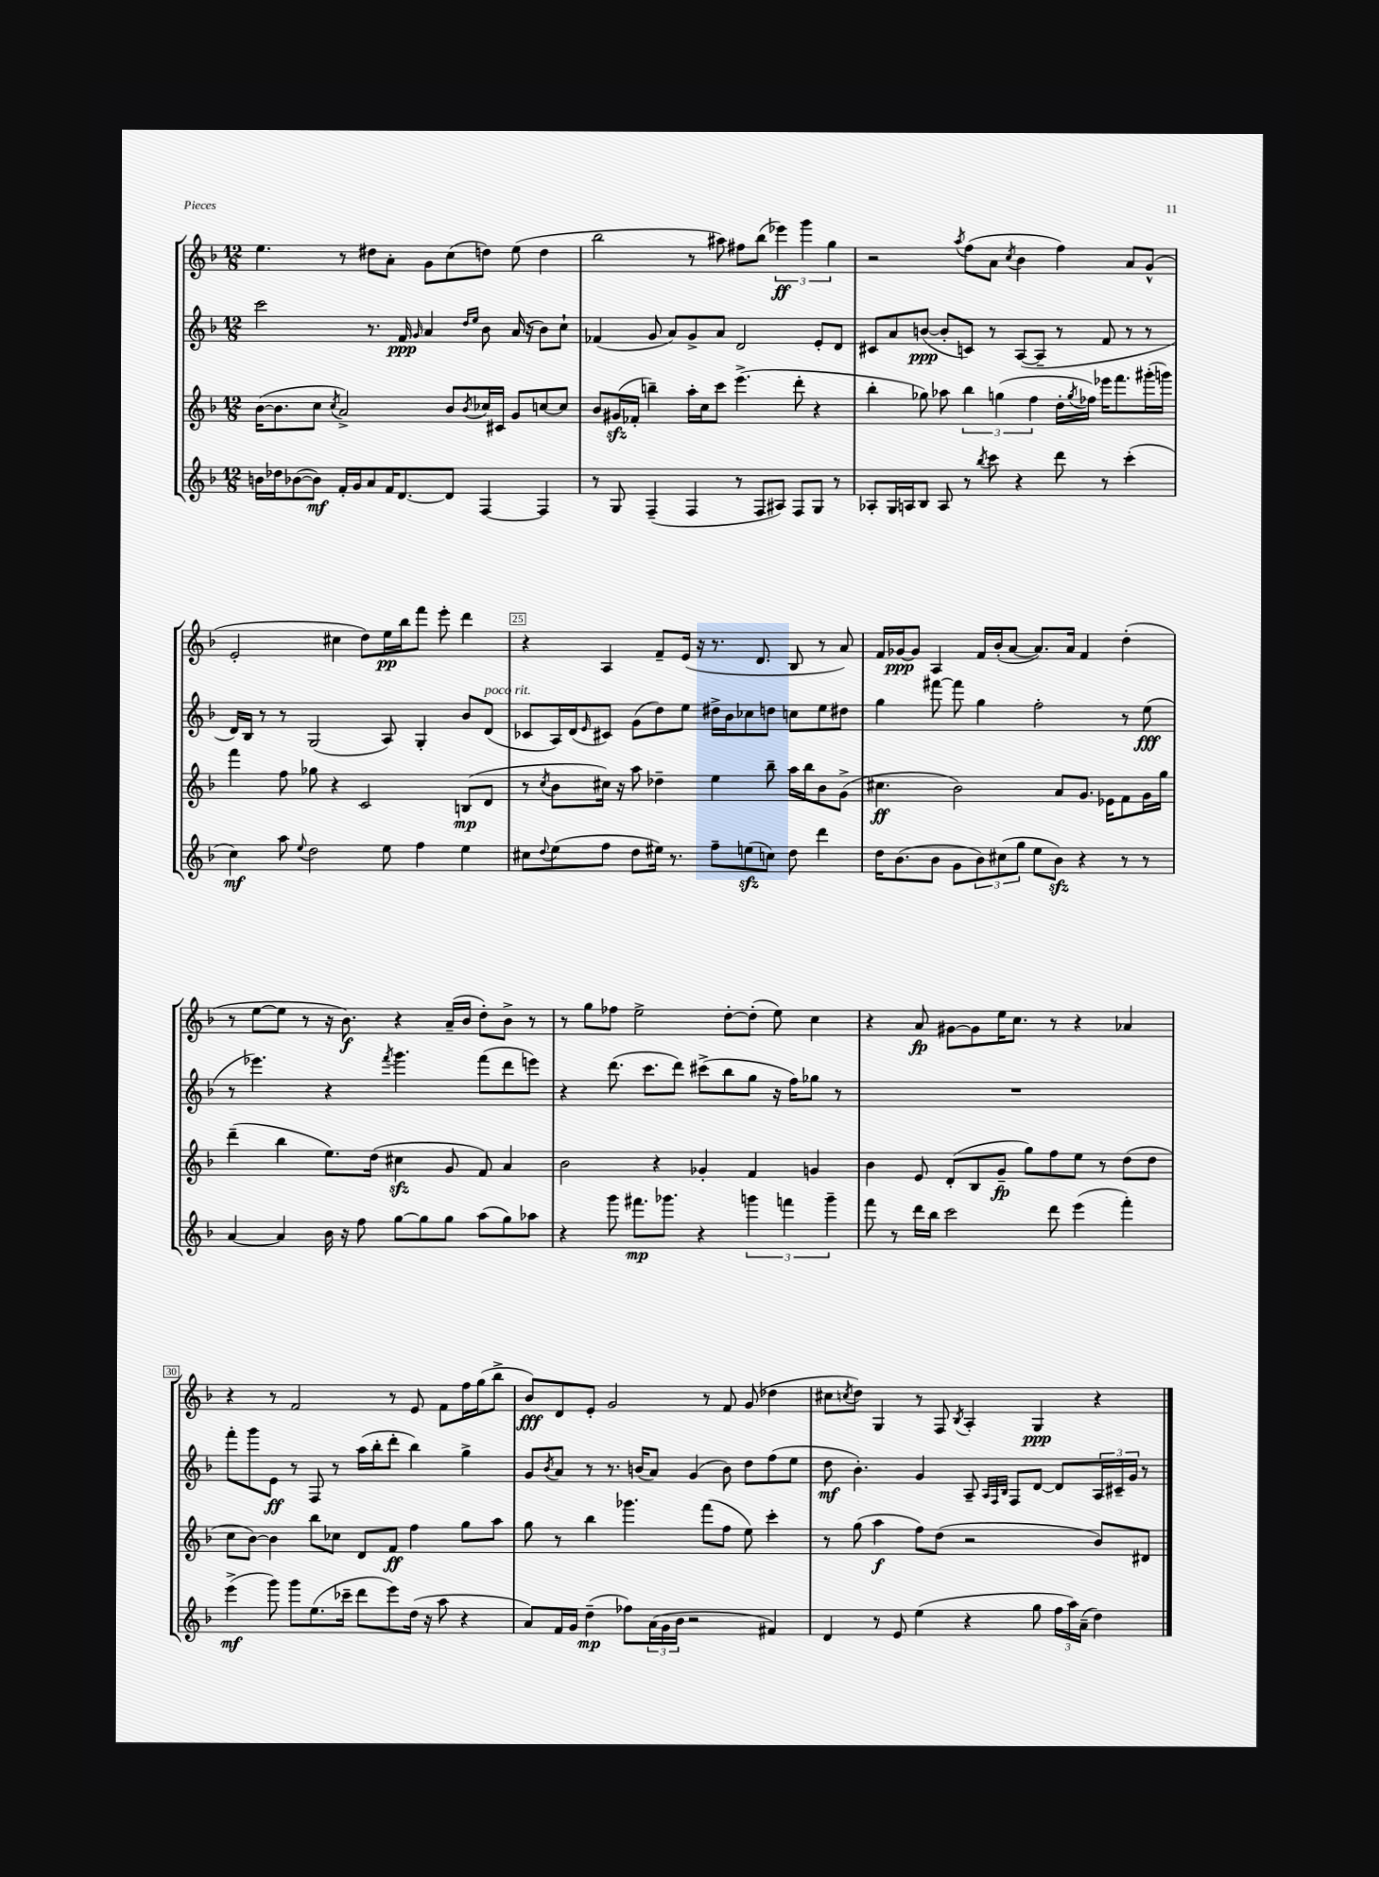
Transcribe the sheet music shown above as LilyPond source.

<<
\new StaffGroup <<
\new Staff = "s0" {
    \clef treble \key f \major \numericTimeSignature \time 12/8
    e''4. r8 dis''8 a'8-. g'8 c''8( d''8) e''8( d''4 |
    bes''2 r8 ais''8) fis''8 bes''8( \tuplet 3/2 { ees'''4\ff) g'''4 g''4 } |
    r2 \acciaccatura { a''8 } f''8( a'8 \acciaccatura { c''8 } bes'4 f''4) a'8 g'8-^( |
    e'2-. cis''4 d''8) e''16\pp bes''16 f'''8 e'''8-. d'''4 |
    r4 a4 f'8-- e'16( r16 r8. d'8. bes8 r8 a'8) |
    f'16 ges'16~\ppp ges'8 a4 f'16 bes'16-.( a'8~ a'8.) a'16 f'4 d''4-.( |
    r8 e''8~ e''8 r8 r16 bes'8.\f) r4 a'16--( bes'16 d''8-.) bes'8-> r8 |
    r8 g''8 fes''8 e''2-> d''8~-. d''8-.( e''8) c''4 |
    r4 a'8\fp gis'8~ gis'8 e''16 c''8. r8 r4 aes'4 |
    r4 r8 f'2 r8 e'8 f'8 f''16 g''16( bes''8-> |
    bes'8\fff) d'8 e'8-. g'2 r8 f'8 g'8( des''4 |
    cis''8 \acciaccatura { c''8 } d''8) g4 r8 f8 \acciaccatura { bes8 } a4-. g4\ppp r4 \bar "|." |
}
\new Staff = "s1" {
    \clef treble \key f \major \numericTimeSignature \time 12/8
    c'''2 r8. f'16\ppp \grace { g'16 } a'4 \grace { d''16 e''16 } bes'8 a'16( r16 bes'8) c''8-! |
    fes'4( g'8 a'8) g'8-> a'8 d'2 e'8-. d'8 |
    cis'8 a'8 b'8~\ppp( b'8-. c'8) r8 a8~( a8-- r8 f'8 r8 r8 |
    d'16) bes16 r8 r8 g2( a8) g4-. bes'8 d'8^\markup { \italic "poco rit." }( |
    ces'8 a16) d'16( \grace { e'16 } cis'8) g'8( d''8) e''8 dis''16-> bes'16 ces''8 d''8 c''8 e''8 dis''8 |
    g''4 fis'''8~ fis'''8 g''4 f''2-. r8 e''8\fff( |
    r8 ees'''4.) r4 \acciaccatura { f'''8 } g'''4. f'''8( d'''8 e'''8) |
    r4 d'''8.( c'''8. d'''8) cis'''8->( bes''8 g''8 r16 f''16) ges''8 r8 |
    R1. |
    f'''8-. g'''8 e'8\ff r8 f8 r8 a''16( bes''16-. d'''8-. bes''4) g''4-> |
    g'8 \acciaccatura { bes'8 } a'8 r8 r8. b'16( a'8) g'4( b'8) d''8 f''8( e''8 |
    d''8\mf bes'4.-.) g'4 a8-- \grace { a32 f32 bes32 } f8 d'8~ d'8 \tuplet 3/2 { a16 cis'16-- g'16 } r8 \bar "|." |
}
\new Staff = "s2" {
    \clef treble \key f \major \numericTimeSignature \time 12/8
    bes'16~( bes'8. c''8 \acciaccatura { c''8 } a'2->) bes'8 \acciaccatura { bes'8 } ces''16 cis'16 g'8 c''8~ c''8 |
    bes'8 gis'16\sfz( fes'16-. b''4--) a''16-. c''16 c'''8 e'''4.->( d'''8-. r4 |
    bes''4-. ges''8) aes''8 \tuplet 3/2 { bes''4 g''4( f''4 } d''16-. \acciaccatura { g''8 } fes''16) ees'''16 f'''8. gis'''16-.( g'''16) |
    f'''4 f''8 ges''8 r4 c'2 b8\mp( d'8 |
    r8 \acciaccatura { c''8 } bes'8 cis''16) r16 a''8 des''4-- e''4 bes''8-- a''16 bes''16 bes'8 g'8->( |
    cis''4.\ff bes'2) a'8 g'8. ees'16 f'8 g'16 g''16 |
    d'''4--( bes''4 e''8.) d''16( cis''4\sfz g'8 f'8) a'4 |
    bes'2 r4 ges'4-. f'4 g'4 |
    bes'4 e'8 d'8-.( bes8 g'8--\fp g''8) f''8 e''8 r8 d''8( d''8 |
    c''8 bes'8~) bes'4 bes''8 ces''8 d'8 f'8\ff f''4 g''8 a''8 |
    g''8 r8 bes''4 ges'''4. f'''8( f''8 e''8) c'''4-. |
    r8 g''8( a''4\f f''8) d''8( r2 bes'8) dis'8 \bar "|." |
}
\new Staff = "s3" {
    \clef treble \key f \major \numericTimeSignature \time 12/8
    b'16 des''16 bes'8~( bes'8\mf) f'16-. g'16 a'8 f'16 d'8.~ d'8 f4~ f4 |
    r8 g8 f4--( f4 r8 f8 ais8) f8 g8 r8 |
    aes8-. g16 a16 bes8 a8 r8 \acciaccatura { bes''8 } c'''8 r4 d'''8 r8 c'''4-.( |
    c''4\mf) a''8 \appoggiatura { e''8 } d''2 e''8 f''4 e''4 |
    cis''8 \appoggiatura { d''8 } e''8( f''8 d''8 eis''16) r8. f''8-- e''8\sfz( c''8) d''8 d'''4 |
    d''16 bes'8.( bes'8 g'8 \tuplet 3/2 { bes'8) cis''8( g''8 } e''8 bes'8\sfz) r4 r8 r8 |
    a'4~ a'4 bes'16 r16 f''8 g''8~ g''8 g''8 a''8( g''8) aes''8 |
    r4 g'''8 fis'''8.\mp ges'''8. r4 \tuplet 3/2 { g'''4 f'''4 g'''4-- } |
    f'''8 r8 d'''16 bes''16 c'''2 d'''8 e'''4( f'''4-.) |
    e'''4->\mf( g'''8) g'''8 e''8.( ces'''16-- d'''8 e'''8) d''16( r16 a''8 r4 |
    a'8) f'16 g'16 d''4--\mp( fes''8) \tuplet 3/2 { a'16( g'16 bes'16 } r2 fis'4) |
    d'4 r8 e'8 e''4( r4 g''8 \tuplet 3/2 { f''16 a''16) a'16--( } d''4) \bar "|." |
}
>>
>>
\layout { \context { \Score currentBarNumber = #21 \override BarNumber.break-visibility = ##(#f #t #t) barNumberVisibility = #(every-nth-bar-number-visible 5) \override BarNumber.stencil = #(make-stencil-boxer 0.1 0.3 ly:text-interface::print) } }
